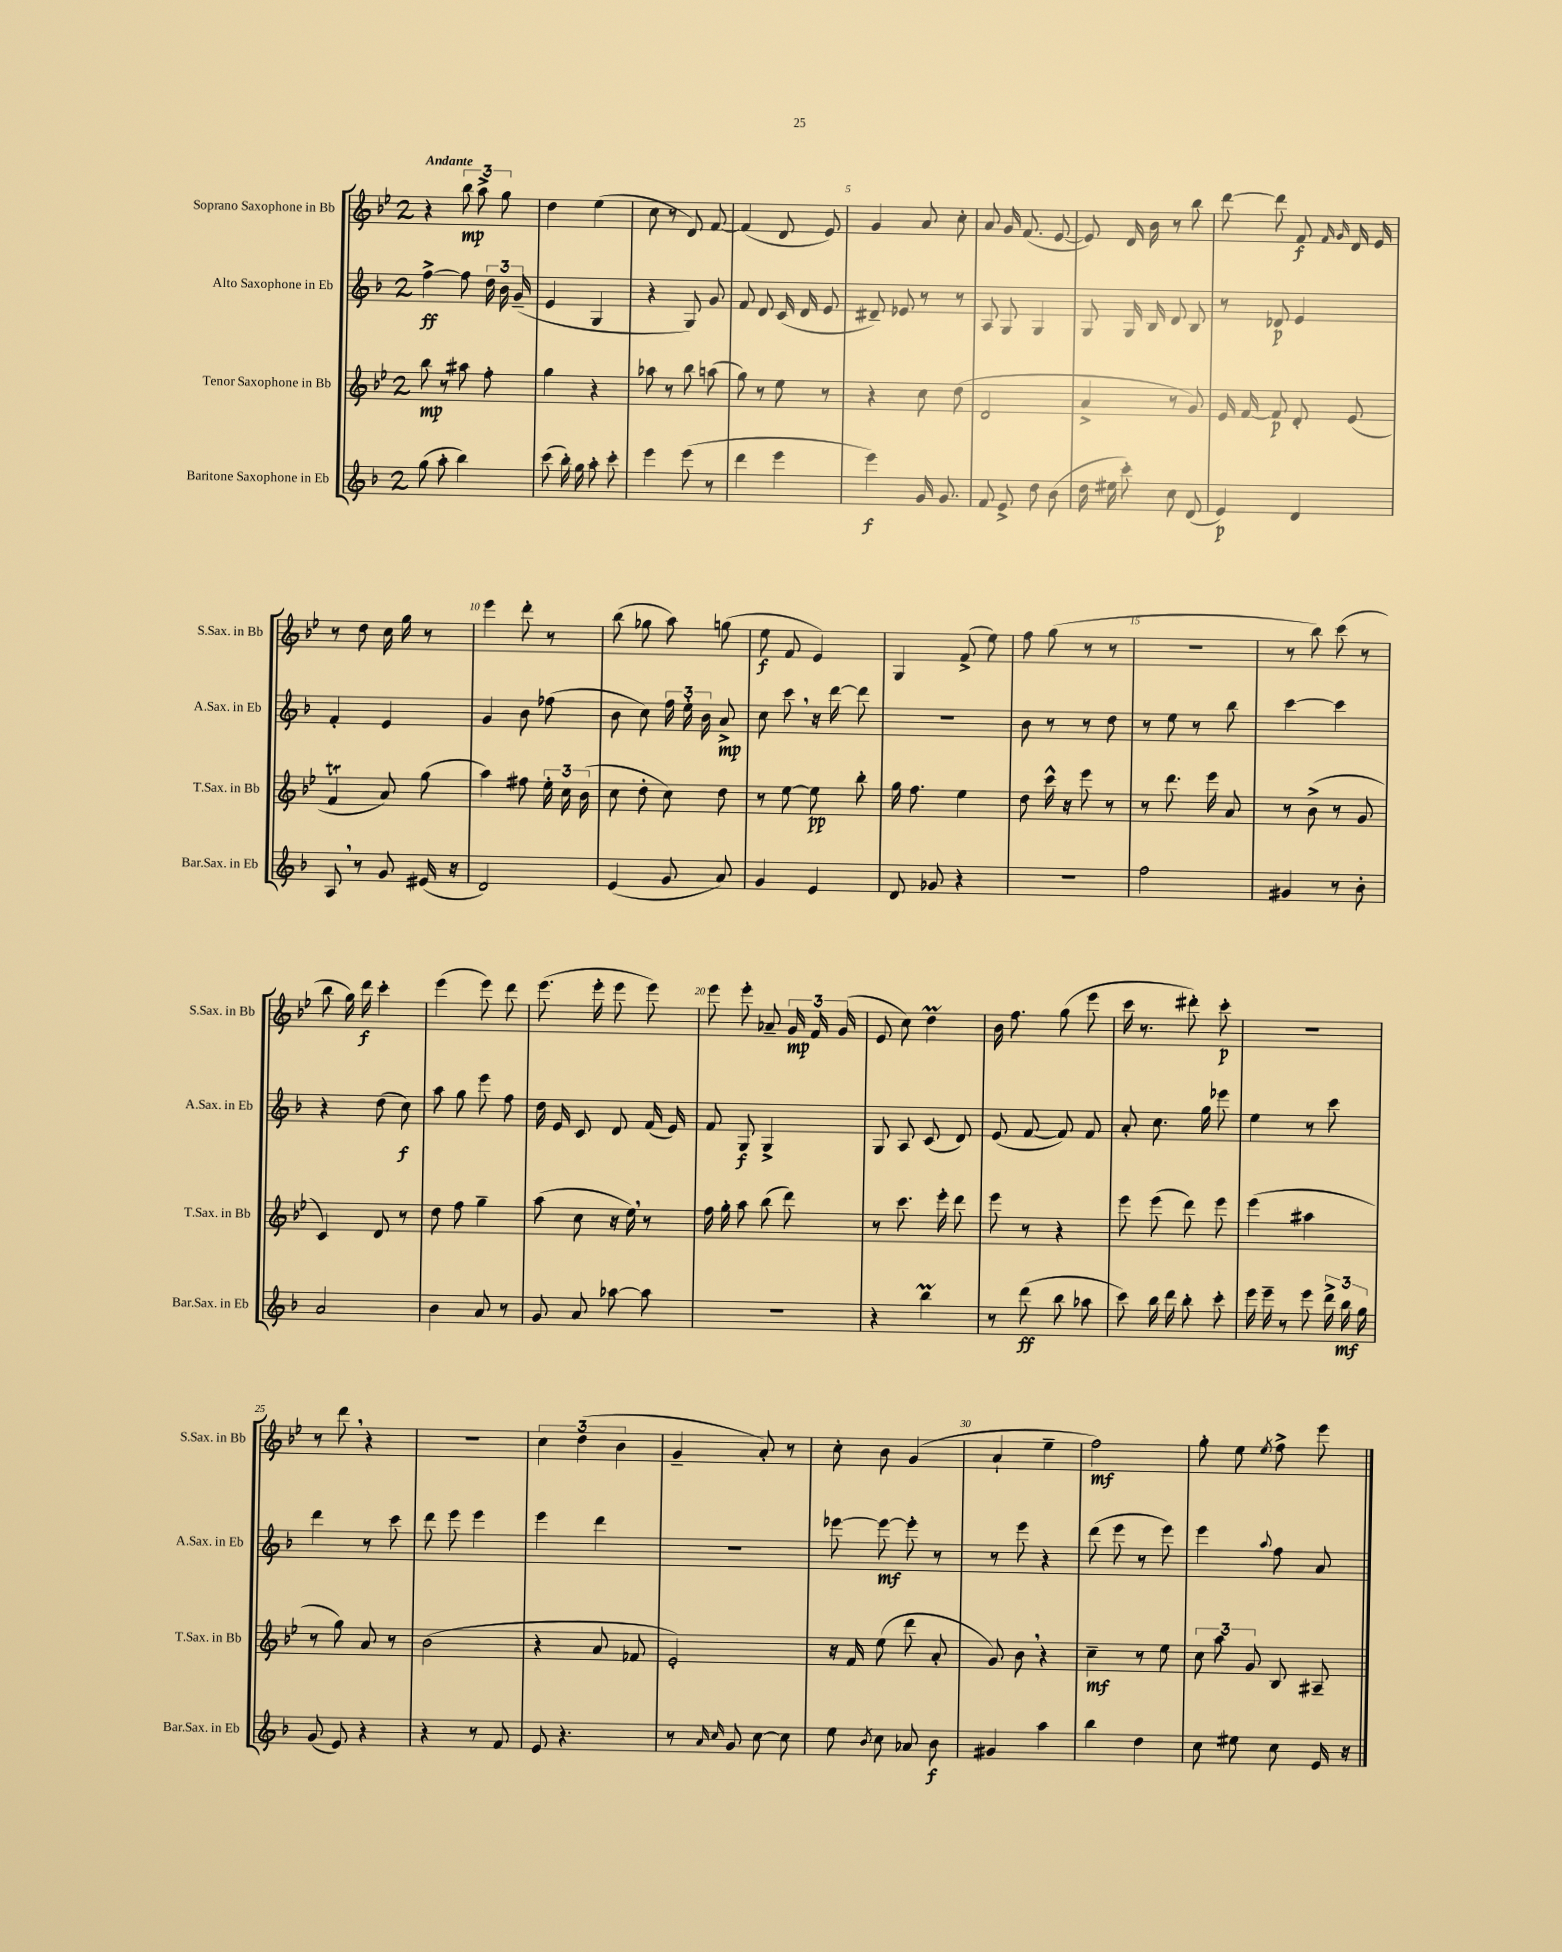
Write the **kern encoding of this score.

**kern	**kern	**kern	**kern
*staff4	*staff3	*staff2	*staff1
*clefG2	*clefG2	*clefG2	*clefG2
*k[b-]	*k[b-e-]	*k[b-]	*k[b-e-]
*M2/4	*M2/4	*M2/4	*M2/4
(8gg\	8bb-\	[4ff^\	4r
8aa'\	8r	.	.
4bb-\)	8aa#\	8ff\]	12bb-\
.	.	.	12aa^\
.	8ff'\	24dd\	.
.	.	24b-\	12gg\
.	.	(24g~/	.
=	=	=	=
(8ccc\	4gg\	4e/	4dd\
16bb-'\)	.	.	.
16gg\	.	.	.
8aa'\	4r	4G/	(4ee-\
8ccc'\	.	.	.
=	=	=	=
4eee\	8aa-\	4r	8cc\
.	8r	.	8r
(8eee\	8bb-\	8G/)	8d/)
8r	(8aa\	8g/	[8f/
=	=	=	=
4ddd\	8gg\)	8f/	(4f/]
.	8r	8d/	.
4eee\	8ee-\	(16c/	8d/
.	.	16d/	.
.	8r	8e/	8e-/)
=	=	=	=
4eee\)	4r	8d#~/)	4g/
.	.	8e-/	.
16g/	8cc\	8r	8a/
8.g/	.	.	.
.	(8dd\	8r	8cc'\
=	=	=	=
8f/	2d/	8A/	8a/
8e^/	.	8G/	16g/
.	.	.	(8.f/
8dd\	.	4G/	.
(8b-\	.	.	[8e-/
=	=	=	=
16dd\	4a^/	8G/	8e-/])
16ee#\	.	.	.
8ccc'\)	.	16G/	16d/
.	.	16B-/	16b-\
8cc\	8r	8d/	8r
(8d/	8g/)	8B-/	8bb-\
=	=	=	=
4e/)	16e-/	8r	[8ddd\
.	[16f/	.	.
.	8f/]	8d-/	8ddd\]
4d/	8d'/	4e/	8f/
.	.	.	16qqf/
.	.	.	16qqg/
.	(8e-/	.	16d/
.	.	.	16e-/
=	=	=	=
8A/	4f/	4f'/	8r
8r	.	.	8dd\
8g/	8a/)	4e/	16cc\
.	.	.	16gg\
(16e#/	(8gg\	.	8r
16r	.	.	.
=	=	=	=
2d/)	4aa\)	4g/	4eee-\
.	8ff#\	8b-\	8ddd'\
.	24ee-'\	(8ff-\	8r
.	24cc\	.	.
.	(24b-\	.	.
=	=	=	=
(4e/	8cc\	8b-\	(8bb-\
.	8dd'\	8cc\)	8gg-\
8g/	8cc\)	24ff\	8aa\)
.	.	24ee'\	.
.	.	24b-\	.
8a/)	8dd\	8a^/	(8gg\
=	=	=	=
4g/	8r	8cc\	8ee-\
.	[8ee-\	8ccc\	8f/
4e/	8ee-\]	16r	4e-/)
.	.	[16ddd\	.
.	8bb-'\	8ddd\]	.
=	=	=	=
8d/	16gg\	2r	4G/
.	8.ff\	.	.
8g-/	.	.	.
4r	4ee-\	.	(8f^/
.	.	.	8ee-\)
=	=	=	=
2r	8dd\	8b-\	8ff\
.	16ccc^^\	8r	(8gg\
.	16r	.	.
.	8eee-\	8r	8r
.	8r	8dd\	8r
=	=	=	=
2ff\	8r	8r	2r
.	8.ddd\	8ee\	.
.	.	8r	.
.	16eee-\	.	.
.	8a/	8bb-\	.
=	=	=	=
4g#/	8r	[4ccc\	8r
.	(8b-^\	.	8bb-\)
8r	8r	4ccc\]	(8ccc\
8b-'\	8g/	.	8r
=	=	=	=
2a/	4c/)	4r	8bb-\
.	.	.	16gg\)
.	.	.	16ddd\
.	8d/	(8dd\	4ccc'\
.	8r	8cc\)	.
=	=	=	=
4b-\	8dd\	8aa\	(4eee-\
.	8ff\	8gg\	.
8a/	4gg~\	8eee\	8eee-\)
8r	.	8ff\	8ddd\
=	=	=	=
8g/	(8aa\	16dd\	(8.eee-\
.	.	16e/	.
8a/	8cc\	8c/	.
.	.	.	16eee-'\
[8aa-\	16r	8d/	8eee-\
.	16ee-\)	.	.
8aa-\]	8r	(16f/	8eee-\)
.	.	16e/)	.
=	=	=	=
2r	16ff\	8f/	8eee-\
.	16gg'\	.	.
.	8aa\	8G/	8eee-'\
.	(8bb-\	4G^/	8a-~/
.	8ddd\)	.	24g/
.	.	.	24f/
.	.	.	(24g/
=	=	=	=
4r	8r	8G/	8e-/
.	8.ccc\	8A/	8cc\)
4bb-\	.	(8c/	4dd\
.	16eee-'\	.	.
.	8ddd\	8d/)	.
=	=	=	=
8r	8eee-\	(8e/	16b-\
.	.	.	8.ff\
(8ddd\	8r	[8f/	.
8bb-\	4r	8f/])	(8gg\
8aa-\	.	8f/	8eee-\
=	=	=	=
8ccc\)	8eee-\	8a'/	16ccc\
.	.	.	8.r
16bb-\	(8eee-\	8.cc\	.
16ddd\	.	.	.
8bb-'\	8ddd\)	.	8ddd#'\)
.	.	16gg\	.
8ccc'\	8eee-\	8eee-\	8ccc'\
=	=	=	=
16eee\	(4eee-\	4ee\	2r
16eee~\	.	.	.
8r	.	.	.
8eee\	4aa#\	8r	.
24ddd^\	.	8ccc\	.
24bb-\	.	.	.
24gg\	.	.	.
=	=	=	=
(8g/	8r	4ddd\	8r
8e/)	8gg\)	.	8ddd\
4r	8a/	8r	4r
.	8r	8ccc\	.
=	=	=	=
4r	(2b-\	8ddd\	2r
.	.	8eee\	.
8r	.	4eee\	.
8f/	.	.	.
=	=	=	=
8e/	4r	4eee\	6cc\
4.r	.	.	.
.	.	.	(6dd\
.	8a/	4ddd\	.
.	.	.	6b-\
.	8f-/	.	.
=	=	=	=
8r	2e-'/)	2r	4g~/
16qqa/	.	.	.
16qqcc/	.	.	.
8g/	.	.	.
[8cc\	.	.	8a'/)
8cc\]	.	.	8r
=	=	=	=
8ee\	16r	[8eee-\	8cc'\
.	16f/	.	.
8qb-/	.	.	.
8cc\	(8ee-\	8eee-\_	8b-\
8a-/	8ddd\	8eee-'\]	(4g/
8b-\	8a'/	8r	.
=	=	=	=
4g#/	8g/)	8r	4a`/
.	8b-\	8eee\	.
4aa\	4r	4r	4ee-~\
=	=	=	=
4bb-\	4cc~\	(8ddd\	2ff\)
.	.	8eee\	.
4dd\	8r	8r	.
.	8ee-\	8eee\)	.
=	=	=	=
8cc\	12cc\	4eee\	8gg'\
.	12aa\	.	.
8ee#\	.	.	8ee-\
.	12g/	.	.
.	.	8qqaa/	8qee-/
8cc\	8B-/	8ff\	8ff^\
16e/	8A#~/	8a/	8eee-\
16r	.	.	.
==	==	==	==
*-	*-	*-	*-
